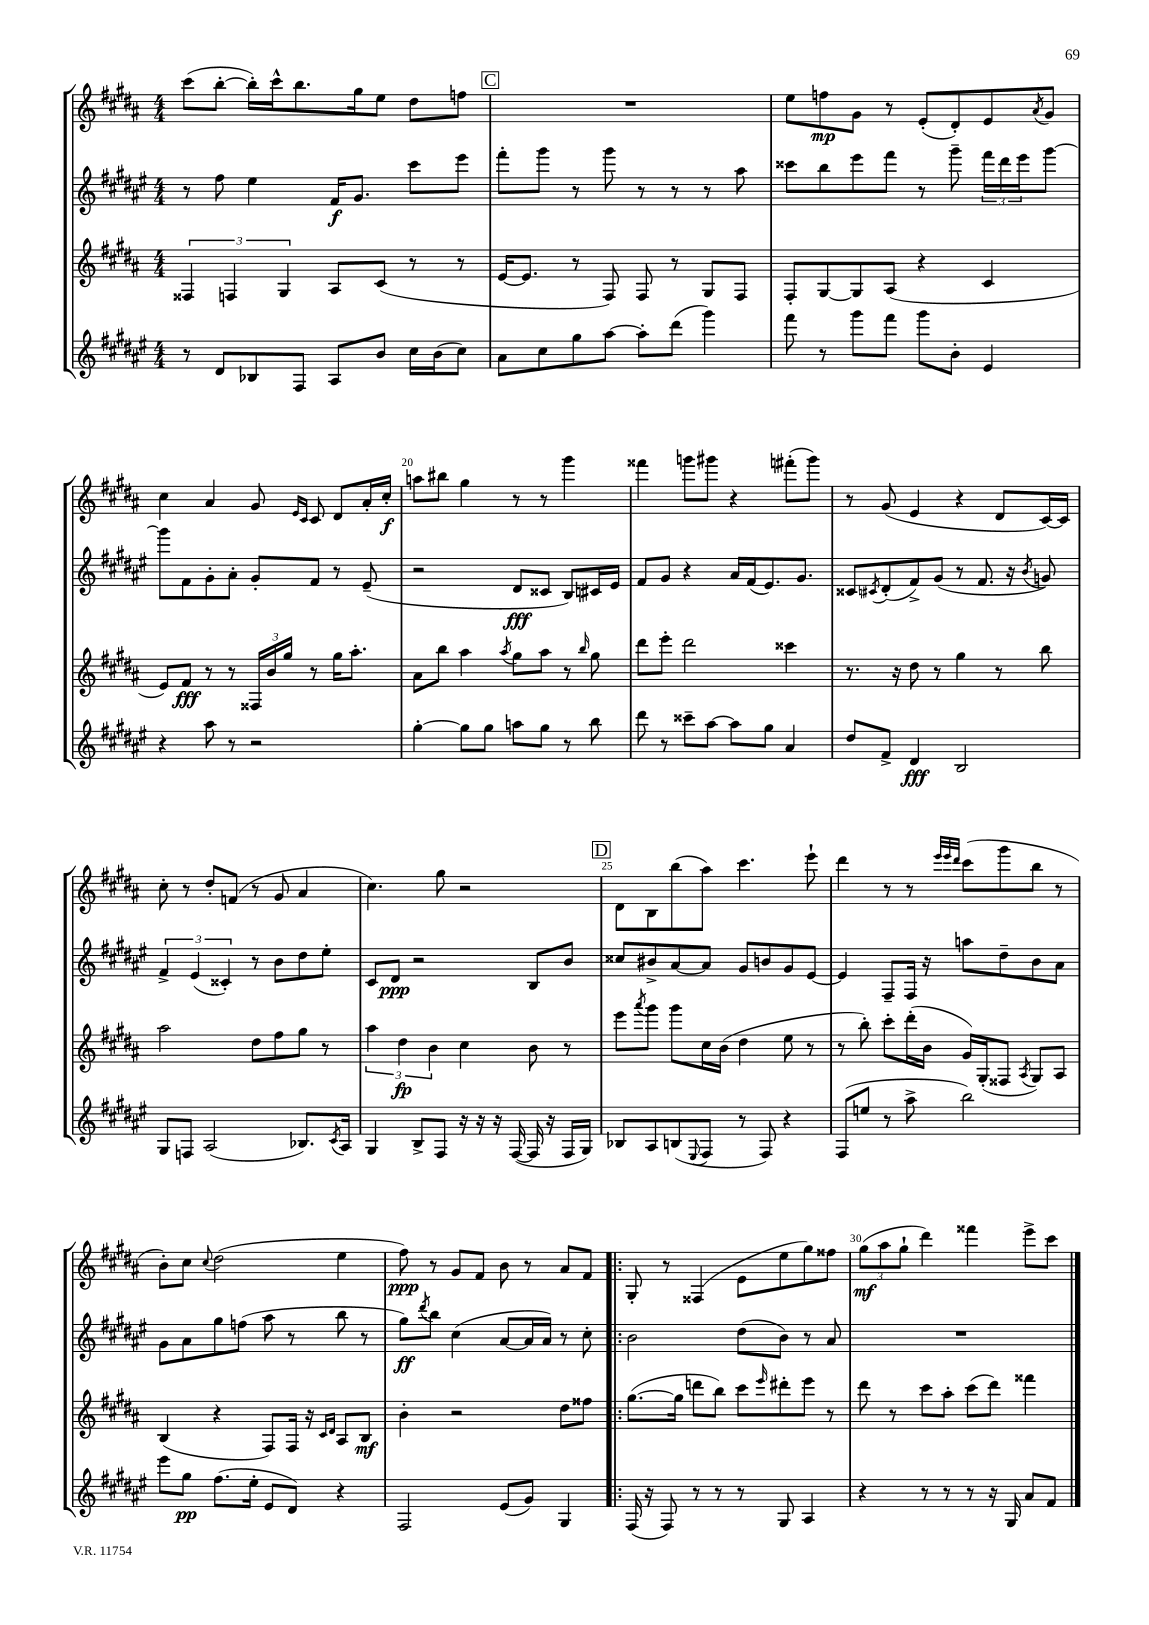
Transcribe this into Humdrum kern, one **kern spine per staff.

**kern	**dynam	**kern	**dynam	**kern	**dynam	**kern	**dynam
*part4	*part4	*part3	*part3	*part2	*part2	*part1	*part1
*staff4	*staff4	*staff3	*staff3	*staff2	*staff2	*staff1	*staff1
*clefG2	*	*clefG2	*	*clefG2	*	*clefG2	*
*k[f#c#g#d#a#e#]	*	*k[f#c#g#d#a#]	*	*k[f#c#g#d#a#e#]	*	*k[f#c#g#d#a#]	*
*M4/4	*	*M4/4	*	*M4/4	*	*M4/4	*
=16	=16	=16	=16	=16	=16	=16	=16
8r	.	6F##X/	.	8r	.	(8ccc#\L	.
8d#/L	.	.	.	8ff#\	.	[8bb'\J	.
.	.	6Fn/	.	.	.	.	.
8B-X/	.	.	.	4ee#\	.	16bb'\LL])	.
.	.	.	.	.	.	16ccc#^^\J	.
.	.	6G#/	.	.	.	.	.
8F#/J	.	.	.	.	.	8.bb\	.
8A#/L	.	8A#/L	.	16f#/KL	f	.	.
.	.	.	.	8.g#/J	.	16gg#\k	.
8b/J	.	(8c#/J	.	.	.	8ee\J	.
16cc#\LL	.	8r	.	8ccc#\L	.	8dd#\L	.
(16b\J	.	.	.	.	.	.	.
8cc#\J)	.	8r	.	8eee#\J	.	8ffn\J	.
!!LO:REH:place=s1:t=C
=17	=17	=17	=17	=17	=17	=17	=17
8a#\L	.	[16e/KL	.	8fff#'\L	.	1r	.
.	.	8.e/J]	.	.	.	.	.
8cc#\	.	.	.	8ggg#\J	.	.	.
8gg#\	.	8r	.	8r	.	.	.
[8aa#\J	.	8F#/)	.	8ggg#\	.	.	.
8aa#'\L]	.	8F#/	.	8r	.	.	.
(8ddd#\J	.	8r	.	8r	.	.	.
4ggg#\)	.	8G#/L	.	8r	.	.	.
.	.	8F#/J	.	8aa#\	.	.	.
=18	=18	=18	=18	=18	=18	=18	=18
8fff#\	.	8F#'/L	.	8ccc##X\L	.	8ee\L	.
8r	.	[8G#/	.	8bb\	.	8ffn\	mp
8ggg#\L	.	8G#/]	.	8eee#\	.	8g#\J	.
8fff#\J	.	(8A#/J	.	8fff#\J	.	8r	.
8ggg#\L	.	4r	.	8r	.	(8e'/L	.
8b'\J	.	.	.	8ggg#~\	.	8d#'/)	.
4e#/	.	4c#/	.	24fff#\LL	.	8e/	.
.	.	.	.	24ddd#\	.	.	.
.	.	.	.	24eee#\J	.	.	.
.	.	.	.	.	.	8qa#/	.
.	.	.	.	[8ggg#\J	.	8g#/J	.
!!LO:LB:g=z
=19	=19	=19	=19	=19	=19	=19	=19
4r	.	8e/L)	.	8ggg#\L]	.	4cc#\	.
.	.	8f#/J	fff	8f#\	.	.	.
8aa#\	.	8r	.	8g#'\	.	4a#/	.
8r	.	8r	.	8a#'\J	.	.	.
2r	.	24F##X/LL	.	8g#'/L	.	8g#/	.
.	.	24b/	.	.	.	.	.
.	.	24gg#/JJ	.	.	.	.	.
.	.	.	.	.	.	16qqe/LL	.
.	.	.	.	.	.	16qqc#/JJ	.
.	.	8r	.	8f#/J	.	8c#/	.
.	.	16gg#\KL	.	8r	.	8d#/L	.
.	.	8.aa#'\J	.	.	.	.	.
.	.	.	.	(8e#~/	.	16a#'/L	.
.	.	.	.	.	.	16cc#'/JJ	f
=20	=20	=20	=20	=20	=20	=20	=20
[4gg#'\	.	8a#\L	.	2r	.	8aan\L	.
.	.	8bb\J	.	.	.	8bb#X\J	.
8gg#\L]	.	4aa#\	.	.	.	4gg#\	.
8gg#\J	.	.	.	.	.	.	.
.	.	8qaa#/	.	.	.	.	.
8aan\L	.	8gg#\L	.	8d#/L	fff	8r	.
8gg#\J	.	8aa#\J	.	8c##X/J	.	8r	.
8r	.	8r	.	8B/L)	.	4ggg#\	.
.	.	16qqbb/	.	.	.	.	.
8bb\	.	8gg#\	.	16c#X/L	.	.	.
.	.	.	.	16e#/JJ	.	.	.
=21	=21	=21	=21	=21	=21	=21	=21
8ddd#\	.	8ddd#\L	.	8f#/L	.	4fff##X\	.
8r	.	8eee'\J	.	8g#/J	.	.	.
8ccc##X~\L	.	2ddd#\	.	4r	.	8gggn\L	.
[8aa#\J	.	.	.	.	.	8ggg#X\J	.
8aa#\L]	.	.	.	16a#/LL	.	4r	.
.	.	.	.	(16f#/J	.	.	.
8gg#\J	.	.	.	8.e#/)	.	.	.
4a#/	.	4ccc##X\	.	.	.	(8fff#X'\L	.
.	.	.	.	8.g#/J	.	.	.
.	.	.	.	.	.	8ggg#\J)	.
=22	=22	=22	=22	=22	=22	=22	=22
8dd#/L	.	8.r	.	8c##X/L	.	8r	.
.	.	.	.	8qc#X/	.	.	.
8f#^/J	.	.	.	(8d#'/	.	(8g#/	.
.	.	16r	.	.	.	.	.
4d#/	fff	8dd#\	.	8f#^/)	.	4e/	.
.	.	8r	.	(8g#/J	.	.	.
2B/	.	4gg#\	.	8r	.	4r	.
.	.	.	.	8.f#/	.	.	.
.	.	8r	.	.	.	8d#/L	.
.	.	.	.	16r	.	.	.
.	.	.	.	8qb/	.	.	.
.	.	8bb\	.	8gn/)	.	[16c#/L)	.
.	.	.	.	.	.	16c#/JJ]	.
!!LO:LB:g=z
=23	=23	=23	=23	=23	=23	=23	=23
8G#/L	.	2aa#\	.	6f#^/	.	8cc#'\	.
8Fn/J	.	.	.	.	.	8r	.
.	.	.	.	(6e#/	.	.	.
(2A#/	.	.	.	.	.	8dd#'/L	.
.	.	.	.	6c##X'/)	.	.	.
.	.	.	.	.	.	(8fn/J	.
.	.	8dd#\L	.	8r	.	8r	.
.	.	8ff#\	.	8b\L	.	8g#/	.
8.B-X/L)	.	8gg#\J	.	8dd#\	.	4a#/	.
.	.	8r	.	8ee#'\J	.	.	.
8qc#/	.	.	.	.	.	.	.
16A#/Jk	.	.	.	.	.	.	.
=24	=24	=24	=24	=24	=24	=24	=24
4G#/	.	6aa#\	.	8c#/L	.	4.cc#\)	.
.	.	.	.	8d#/J	ppp	.	.
.	.	6dd#\	fp	.	.	.	.
8B^/L	.	.	.	2r	.	.	.
.	.	6b\	.	.	.	.	.
8F#/J	.	.	.	.	.	8gg#\	.
16r	.	4cc#\	.	.	.	2r	.
16r	.	.	.	.	.	.	.
16r	.	.	.	.	.	.	.
([16F#/	.	.	.	.	.	.	.
16F#/]	.	8b\	.	8B/L	.	.	.
16r	.	.	.	.	.	.	.
16F#/LL	.	8r	.	8b/J	.	.	.
16G#/JJ)	.	.	.	.	.	.	.
!!LO:REH:place=s1:t=D
=25	=25	=25	=25	=25	=25	=25	=25
8B-X/L	.	8eee\L	.	8cc##X/L	.	8d#\L	.
.	.	8qaaa#/	.	.	.	.	.
8A#/	.	8ggg#\J	.	8b#X^/	.	8B\	.
(8Bn/	.	8ggg#\L	.	[8a#/	.	(8bb\	.
8qqE#/	.	.	.	.	.	.	.
8F#/J	.	16cc#\L	.	8a#/J]	.	8aa#\J)	.
.	.	(16b\JJ	.	.	.	.	.
8r	.	4dd#\	.	8g#/L	.	4.ccc#\	.
8F#/)	.	.	.	8bn/	.	.	.
4r	.	8ee\	.	8g#/	.	.	.
.	.	8r	.	[8e#/J	.	8eee`\	.
=26	=26	=26	=26	=26	=26	=26	=26
(8F#/L	.	8r	.	4e#/]	.	4ddd#\	.
8een/J	.	8bb'\)	.	.	.	.	.
8r	.	8ccc#'\L	.	8F#~/L	.	8r	.
8aa#^\	.	(16ddd#'\L	.	16F#/Jk	.	8r	.
.	.	16b\JJ	.	16r	.	.	.
.	.	.	.	.	.	32qqeee/LLL	.
.	.	.	.	.	.	32qqeee/	.
.	.	.	.	.	.	32qqddd#/JJJ	.
2bb\)	.	16g#/LL)	.	8aan\L	.	(8ccc#\L	.
.	.	(16G#'/J	.	.	.	.	.
.	.	8F##X/J	.	8dd#~\	.	8ggg#\	.
.	.	8qA#/	.	.	.	.	.
.	.	8G#/L)	.	8b\	.	8bb\J	.
.	.	8A#/J	.	8a#\J	.	8r	.
!!LO:LB:g=z
=27	=27	=27	=27	=27	=27	=27	=27
8eee#\L	.	(4B/	.	8g#\L	.	8b'\L)	.
8gg#\J	pp	.	.	8a#\	.	8cc#\J	.
.	.	.	.	.	.	8qqcc#/	.
(8.ff#\L	.	4r	.	8gg#\	.	(2dd#\	.
.	.	.	.	(8ffn\J	.	.	.
16ee#'\Jk	.	.	.	.	.	.	.
8e#/L	.	8F#/L)	.	8aa#\	.	.	.
8d#/J)	.	16F#/Jk	.	8r	.	.	.
.	.	16r	.	.	.	.	.
.	.	16qqc#/LL	.	.	.	.	.
.	.	16qqd#/JJ	.	.	.	.	.
4r	.	8A#/L	.	8bb\	.	4ee\	.
.	.	8B/J	mf	8r	.	.	.
=28	=28	=28	=28	=28	=28	=28	=28
2F#/	.	4b'\	.	8gg#\L)	ff	8ff#\)	ppp
.	.	.	.	8qddd#/	.	.	.
.	.	.	.	8bb\J	.	8r	.
.	.	2r	.	(4cc#\	.	8g#/L	.
.	.	.	.	.	.	8f#/J	.
(8e#/L	.	.	.	[8a#/L	.	8b\	.
8g#/J)	.	.	.	16a#/L]	.	8r	.
.	.	.	.	16a#/JJ)	.	.	.
4G#/	.	8dd#\L	.	8r	.	8a#/L	.
.	.	8ff##X\J	.	8cc#'\	.	8f#/J	.
=29!|:	=29!|:	=29!|:	=29!|:	=29!|:	=29!|:	=29!|:	=29!|:
(16F#/	.	([8.gg#\L	.	2b\	.	8G#'/	.
16r	.	.	.	.	.	.	.
8F#/)	.	.	.	.	.	8r	.
.	.	16gg#\Jk]	.	.	.	.	.
8r	.	8dddn\L	.	.	.	(4F##X/	.
8r	.	8bb\J)	.	.	.	.	.
8r	.	8ccc#\L	.	(8dd#\L	.	8e\L	.
.	.	16qqeee/	.	.	.	.	.
8G#/	.	8ddd#X'\	.	8b\J)	.	8ee\	.
4A#/	.	8eee\J	.	8r	.	8gg#\)	.
.	.	8r	.	8a#/	.	8ff##X\J	.
=30	=30	=30	=30	=30	=30	=30	=30
4r	.	8ddd#\	.	1r	.	(12gg#\L	mf
.	.	.	.	.	.	12aa#\	.
.	.	8r	.	.	.	.	.
.	.	.	.	.	.	12gg#`\J	.
8r	.	8ccc#\L	.	.	.	4ddd#\)	.
8r	.	8aa#'\J	.	.	.	.	.
8r	.	(8ccc#\L	.	.	.	4fff##X\	.
16r	.	8ddd#\J)	.	.	.	.	.
16G#/	.	.	.	.	.	.	.
8a#/L	.	4fff##X\	.	.	.	8eee^\L	.
8f#/J	.	.	.	.	.	8ccc#\J	.
==	==	==	==	==	==	==	==
*-	*-	*-	*-	*-	*-	*-	*-
